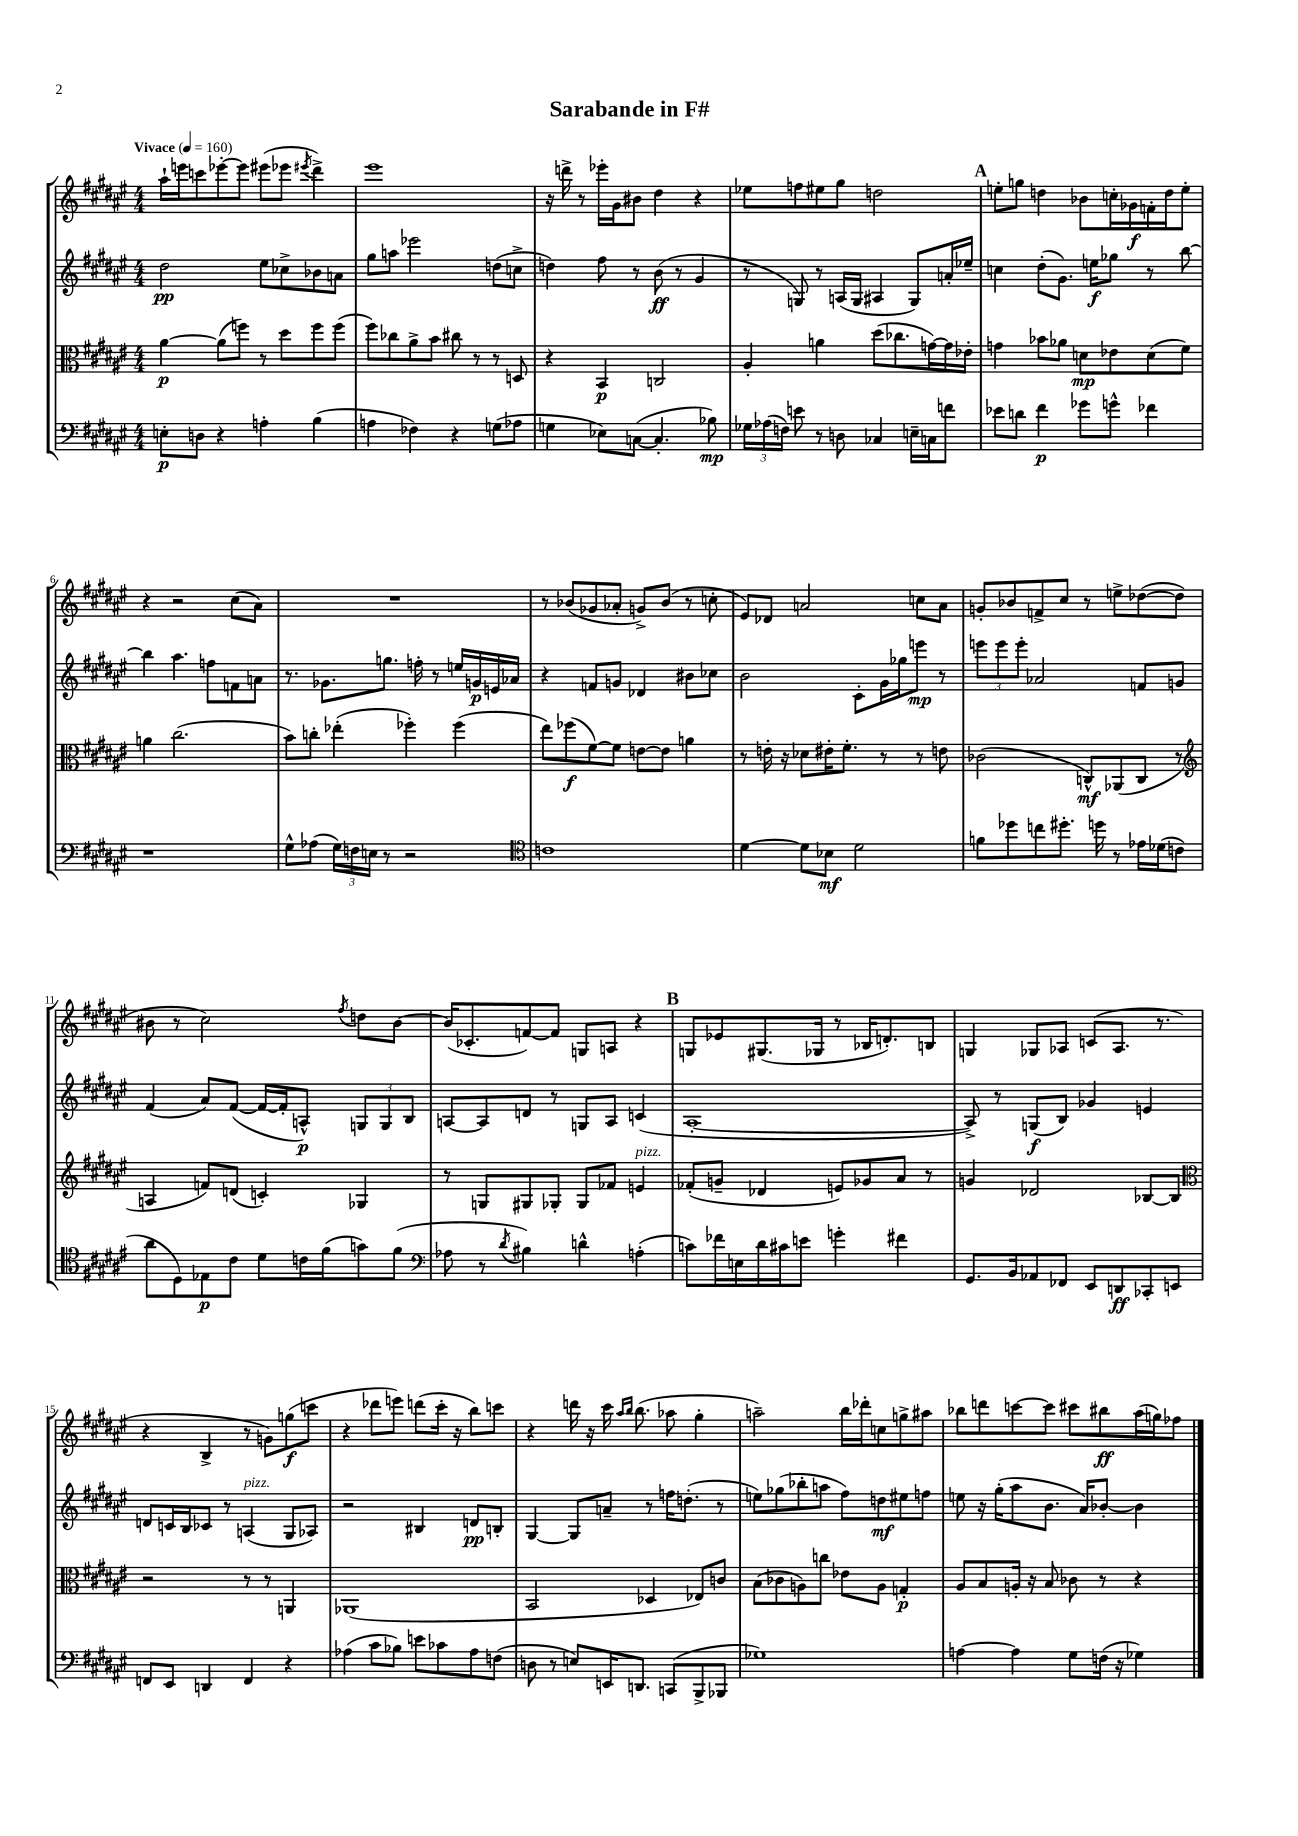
\header { title = "Sarabande in F#" }
<<
\new StaffGroup <<
\new Staff = "s0" {
    \clef treble \key fis \major \numericTimeSignature \time 4/4 \tempo "Vivace" 4 = 160
    \autoBeamOff ais''16[-! e'''16 c'''8 ees'''8~-. ees'''8] eis'''8[( ees'''8] \acciaccatura { eis'''8 } dis'''4->) |
    eis'''1 |
    r16 d'''16-> r8 ees'''16[-. gis'16 bis'8] dis''4 r4 |
    ees''8[ f''8 eis''8 gis''8] d''2 |
    \mark \markup { \bold "A" } e''8[-. g''8] d''4 bes'8[ c''16-. ges'16\f f'16-. d''16 e''8]-. |
    r4 r2 cis''8[( ais'8]) |
    R1 |
    r8 bes'8[( ges'8 aes'8]-. g'8[->) bes'8]( r8 c''8-. |
    eis'8[) des'8] a'2 c''8[ a'8] |
    g'8[-. bes'8 f'8-> cis''8] r8 e''8[-> des''8~( des''8] |
    bis'8 r8 cis''2) \acciaccatura { fis''8 } d''8[ bis'8]~ |
    bis'16[( ces'8.-. f'8~) f'8] g8[ a8] r4 |
    \mark \markup { \bold "B" } g8[ ees'8 gis8.( ges16] r8 bes16[ d'8.-.) b8] |
    g4 ges8[ aes8] c'8[( aes8.] r8. |
    r4 b4-> r8 g'8[) g''8\f( c'''8] |
    r4 des'''8[ e'''8]) d'''8[( cis'''16]-. r16 b''8[) c'''8] |
    r4 d'''16 r16 cis'''16 \grace { ais''16[ b''16] } b''8.( aes''8 gis''4-. |
    a''2--) b''16[ des'''16-. c''8 g''8-> ais''8] |
    bes''8[ d'''8 c'''8~ c'''8] cis'''8[ bis''8\ff ais''16( g''16) fes''8] \bar "|." |
}
\new Staff = "s1" {
    \clef treble \key fis \major \numericTimeSignature \time 4/4
    \autoBeamOff dis''2\pp eis''8[ ces''8-> bes'8 a'8] |
    gis''8[ a''8] ees'''2 d''8[( c''8]-> |
    d''4) fis''8 r8 b'8\ff( r8 gis'4 |
    r8 g8) r8 a16[( g16] ais4 g8[) a'16-. ees''16]-- |
    \mark \markup { \bold "A" } c''4 dis''8[-.( gis'8.]) e''16[\f ges''8] r8 b''8~ |
    b''4 ais''4. f''8[ f'8 a'8] |
    r8. ges'8.[ g''8.] f''16-. r8 e''16[ g'16\p e'16 aes'16] |
    r4 f'8[ g'8] des'4 bis'8[ ces''8] |
    b'2 cis'8[-. gis'16 ges''16 e'''8]\mp r8 |
    \tuplet 3/2 { e'''8[ e'''8 e'''8]-. } aes'2 f'8[ g'8] |
    fis'4( ais'8[) fis'8]~( fis'16[~ fis'16-. a8]-^\p) \tuplet 3/2 { g8[ g8 b8] } |
    a8[~ a8 d'8] r8 g8[ a8] c'4( |
    \mark \markup { \bold "B" } ais1~-. |
    ais8->) r8 g8[\f( b8]) ges'4 e'4 |
    d'8[ c'16 b16 ces'8] r8 a4^\markup { \italic "pizz." }( gis8[ aes8]) |
    r2 bis4 d'8[\pp b8]-. |
    gis4~ gis8[ a'8]-- r8 f''16[ d''8.]-.( r8 |
    e''8[) ges''8( bes''8-. a''8] fis''8[) d''8\mf eis''8 f''8] |
    e''8 r16 gis''16[-.( ais''8 b'8.] ais'16[) bes'8]~-. bes'4 \bar "|." |
}
\new Staff = "s2" {
    \clef alto \key fis \major \numericTimeSignature \time 4/4
    \autoBeamOff ais'4~\p ais'8[( f''8]) r8 dis''8[ f''8 f''8]( |
    fis''8[) ces''8 ais'8-> b'8] cis''8 r8 r8 d8 |
    r4 b,4\p c2 |
    ais4-. a'4 dis''8[( ces''8. g'16~) g'16 ees'16]-. |
    \mark \markup { \bold "A" } g'4 bes'8[ aes'8] d'8[\mp ees'8 d'8( fis'8]) |
    a'4 cis''2.( |
    b'8[) c''8]-. ees''4-.( fes''4-.) fes''4( |
    eis''8[) fes''8\f( fis'8~) fis'8] e'8[~ e'8] a'4 |
    r8 e'16-. r16 des'8[ eis'16-. fis'8.]-. r8 r8 e'8 |
    ces'2( c8[-^\mf) aes,8( c8] r8 |
    \clef treble a4 f'8[) d'8]( c'4-.) ges4 |
    r8 g8[ gis8 ges8]-. ges8[ fes'8] e'4^\markup { \italic "pizz." } |
    \mark \markup { \bold "B" } fes'8[-.( g'8]-- des'4 e'8[) ges'8 ais'8] r8 |
    g'4 des'2 bes8[~ bes8] |
    \clef alto r2 r8 r8 a,4 |
    aes,1( |
    b,2 des4 ees8[) c'8] |
    b8[( ces'8 a8) c''8] ees'8[ a8] g4-.\p |
    ais8[ b8 a16]-. r16 b8 ces'8 r8 r4 \bar "|." |
}
\new Staff = "s3" {
    \clef bass \key fis \major \numericTimeSignature \time 4/4
    \autoBeamOff e8[-.\p d8] r4 a4-. b4( |
    a4 fes4) r4 g8[( aes8] |
    g4 ees8[) c8]~( c4.-. bes8\mp) |
    \tuplet 3/2 { ges16[ aes16( f16]) } e'8 r8 d8 ces4 e16[-- c16 f'8] |
    \mark \markup { \bold "A" } ees'8[ d'8] fis'4\p ges'8[ g'8]-^ fes'4 |
    r1 |
    gis8[-^ aes8]( \tuplet 3/2 { gis16[) f16 e16] } r8 r2 |
    \clef tenor c'1 |
    dis'4~ dis'8[ bes8]\mf dis'2 |
    f'8[ des''8 c''8 dis''8.]-. d''16 r8 ees'16[ des'16( c'8] |
    ais'8[ dis8) ees8\p cis'8] dis'8[ c'16 fis'16( g'8) fis'8]( |
    \clef bass aes8 r8 \acciaccatura { dis'8 } bis4) d'4-^ a4-.( |
    \mark \markup { \bold "B" } c'8[) fes'16 e16 dis'16 cis'16 e'8] g'4-. fis'4 |
    gis,8.[ b,16 aes,8 fes,8] eis,8[ d,8\ff ces,8-. e,8] |
    f,8[ eis,8] d,4 f,4 r4 |
    aes4( cis'8[ bes8]) e'8[ ces'8 aes8 f8]( |
    d8 r8 e8[) e,16 d,8.] c,8[( b,,8-> bes,,8] |
    ges1) |
    a4~ a4 gis8[ f16]( r16 ges4) \bar "|." |
}
>>
>>
